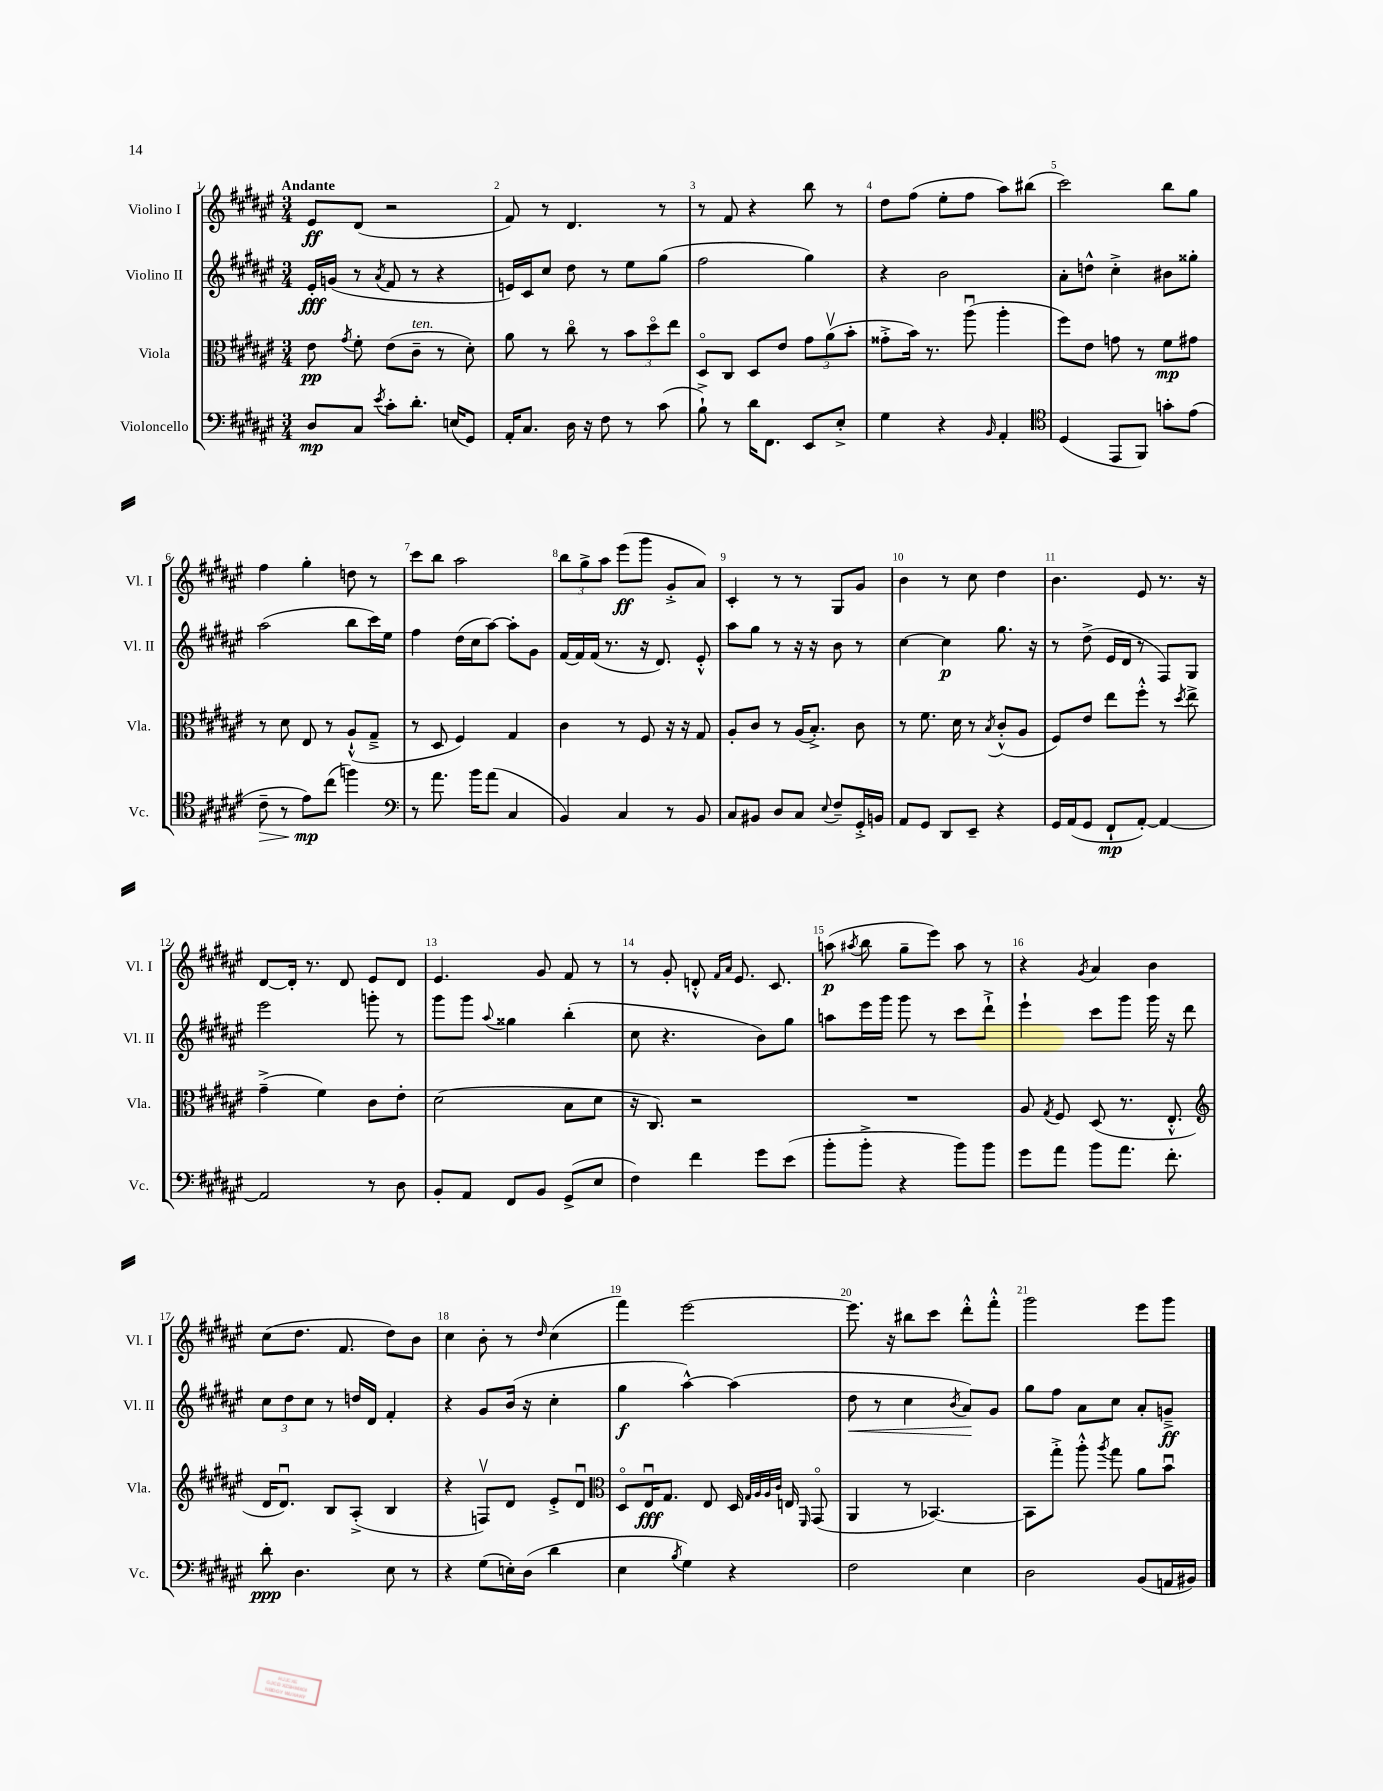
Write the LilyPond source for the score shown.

<<
\new StaffGroup <<
\new Staff = "s0" \with { instrumentName = "Violino I" shortInstrumentName = "Vl. I" } {
    \clef treble \key fis \major \numericTimeSignature \time 3/4 \tempo "Andante"
    \autoBeamOff eis'8[\ff dis'8]( r2 |
    fis'8) r8 dis'4. r8 |
    r8 fis'8 r4 b''8 r8 |
    dis''8[ fis''8]( eis''8[-. fis''8] ais''8[) bis''8]( |
    cis'''2) b''8[ gis''8] |
    fis''4 gis''4-. d''8 r8 |
    cis'''8[ b''8] ais''2 |
    \tuplet 3/2 { b''8[ gis''8-> ais''8] } eis'''8[\ff( gis'''8] gis'8[-.-> ais'8]) |
    cis'4-. r8 r8 gis8[ gis'8] |
    b'4 r8 cis''8 dis''4 |
    b'4. eis'8 r8. r16 |
    dis'8[~ dis'16]-. r8. dis'8 eis'8[ dis'8] |
    eis'4. gis'8 fis'8 r8 |
    r8 gis'8-. d'8-.-^ \grace { fis'16[ ais'16] } eis'8. cis'8. |
    a''8\p( \acciaccatura { ais''8 } b''8 gis''8[-- eis'''8]) ais''8 r8 |
    r4 \acciaccatura { gis'8 } ais'4 b'4 |
    cis''8[( dis''8.] fis'8. dis''8[) b'8] |
    cis''4 b'8-. r8 \grace { dis''16 } cis''4( |
    fis'''4) eis'''2~ |
    eis'''8. r16 bis''8[ cis'''8] dis'''8[-.-^ fis'''8]-.-^ |
    gis'''2 eis'''8[ gis'''8] \bar "|." |
}
\new Staff = "s1" \with { instrumentName = "Violino II" shortInstrumentName = "Vl. II" } {
    \clef treble \key fis \major \numericTimeSignature \time 3/4
    \autoBeamOff eis'16[-.\fff g'16]( r8 \acciaccatura { ais'8 } fis'8 r8 r4 |
    e'16[) cis'16 cis''8] dis''8 r8 eis''8[ gis''8]( |
    fis''2 gis''4) |
    r4 b'2 |
    ais'8[-. d''8]-^ cis''4-.-> bis'8[ gisis''8]-. |
    ais''2( b''8[ cis'''16) eis''16] |
    fis''4 dis''16[( cis''16 ais''8]~) ais''8[-. gis'8] |
    fis'16[~ fis'16 fis'16]( r8. r16 dis'8.) eis'8-.-^ |
    ais''8[ gis''8] r8 r16 r16 b'8 r8 |
    cis''4~ cis''4\p gis''8. r16 |
    r8 dis''8->( eis'16[ dis'16] r8 fis8[) gis8] |
    eis'''2 g'''8-. r8 |
    gis'''8[ gis'''8] \appoggiatura { ais''8 } gisis''4 b''4-.( |
    cis''8 r4. b'8[) gis''8] |
    a''8[ eis'''16 gis'''16] gis'''8 r8 cis'''8[ dis'''8]-!-> |
    eis'''4-! cis'''8[ gis'''8] gis'''16 r16 dis'''8 |
    \tuplet 3/2 { cis''8[ dis''8 cis''8] } r8 d''16[ dis'16] fis'4-. |
    r4 gis'8[ b'16]( r16 cis''4-. |
    gis''4\f ais''4~-^) ais''4( |
    dis''8\< r8 cis''4 \acciaccatura { b'8 } ais'8[\!) gis'8] |
    gis''8[ fis''8] ais'8[ cis''8] ais'8[-. g'8]--->\ff \bar "|." |
}
\new Staff = "s2" \with { instrumentName = "Viola" shortInstrumentName = "Vla." } {
    \clef alto \key fis \major \numericTimeSignature \time 3/4
    \autoBeamOff eis'8\pp \acciaccatura { gis'8 } fis'8-. eis'8[( cis'8]--^\markup { \italic "ten." } r8 dis'8-.) |
    ais'8 r8 cis''8\flageolet r8 \tuplet 3/2 { b'8[ dis''8\flageolet eis''8] } |
    dis8[\flageolet cis8] dis8[ eis'8] \tuplet 3/2 { gis'8[ ais'8\upbow( b'8]-. } |
    gisis'8[-.-> b'16]) r8. ais''8\downbow( ais''4-. |
    fis''8[) eis'8] g'8 r8 fis'8[\mp gis'8] |
    r8 dis'8 eis8 r8 ais8[-!-^( gis8]---> |
    r8 dis8 fis4) gis4 |
    cis'4 r8 fis8 r16 r16 gis8 |
    ais8[-. cis'8] r8 ais16[( b8.]-.->) cis'8 |
    r8 fis'8. dis'16 r8 \acciaccatura { b8 } cis'8[-.-^( ais8] |
    fis8[) eis'8] eis''8[ fis''8]-.-^ r8 \acciaccatura { dis''8 } eis''8-> |
    gis'4--->( fis'4) cis'8[ eis'8]-. |
    dis'2( b8[ dis'8] |
    r16 cis8.) r2 |
    R2. |
    ais8 \acciaccatura { gis8 } fis8 dis8( r8. eis8.-.-^ |
    \clef treble dis'16[ dis'8.]\downbow) b8[ ais8]-.->( b4 |
    r4 f8[\upbow) dis'8] eis'8[-.-> dis'8]\downbow |
    \clef alto dis8[\flageolet eis16\downbow\fff gis8.] eis8 dis16 \grace { gis32[ ais32 ais32 cis'32] } e16 \grace { fis,16 } gis,8\flageolet( |
    ais,4 r8 bes,4.~) |
    bes,8[ gis''8]-.-> ais''8-.-^ \acciaccatura { ais''8 } gis''8 ais'8[ b'8]\downbow \bar "|." |
}
\new Staff = "s3" \with { instrumentName = "Violoncello" shortInstrumentName = "Vc." } {
    \clef bass \key fis \major \numericTimeSignature \time 3/4
    \autoBeamOff dis8[\mp cis8] \acciaccatura { eis'8 } cis'8[-. dis'8.]-. e16[( gis,8]) |
    ais,16[-. cis8.] dis16 r16 fis8 r8 cis'8( |
    b8-!->) r8 dis'16[ fis,8.] eis,8[ eis8]-.-> |
    gis4 r4 \grace { b,16 } ais,4-. |
    \clef tenor dis4( eis,8[ fis,8]) g'8[-. eis'8]( |
    cis'8--\> r8 eis'8[\mp\!) cis''8]( f''4) |
    \clef bass r8 ais'8. b'16[ ais'8]( cis4 |
    b,4) cis4 r8 b,8 |
    cis8[ bis,8] dis8[ cis8] \appoggiatura { eis8 } fis8[-- gis,16-.-> b,16] |
    ais,8[ gis,8] dis,8[ eis,8]-- r4 |
    gis,16[ ais,16( gis,8] fis,8[-!\mp ais,8]~-.) ais,4~ |
    ais,2 r8 dis8 |
    b,8[-. ais,8] fis,8[ b,8] gis,8[->( eis8] |
    fis4) fis'4 gis'8[ eis'8]( |
    b'8[-. b'8]-.-> r4 b'8[) b'8] |
    gis'8[ ais'8] b'8[ ais'8.] fis'8.-. |
    dis'8-.\ppp dis4. eis8 r8 |
    r4 gis8[( e16-.) dis16]( dis'4 |
    eis4 \acciaccatura { b8 } gis4) r4 |
    fis2 eis4 |
    dis2 b,8[( a,16 bis,16]) \bar "|." |
}
>>
>>
\layout { \context { \Score \override BarNumber.break-visibility = ##(#f #t #t) barNumberVisibility = #all-bar-numbers-visible } }
